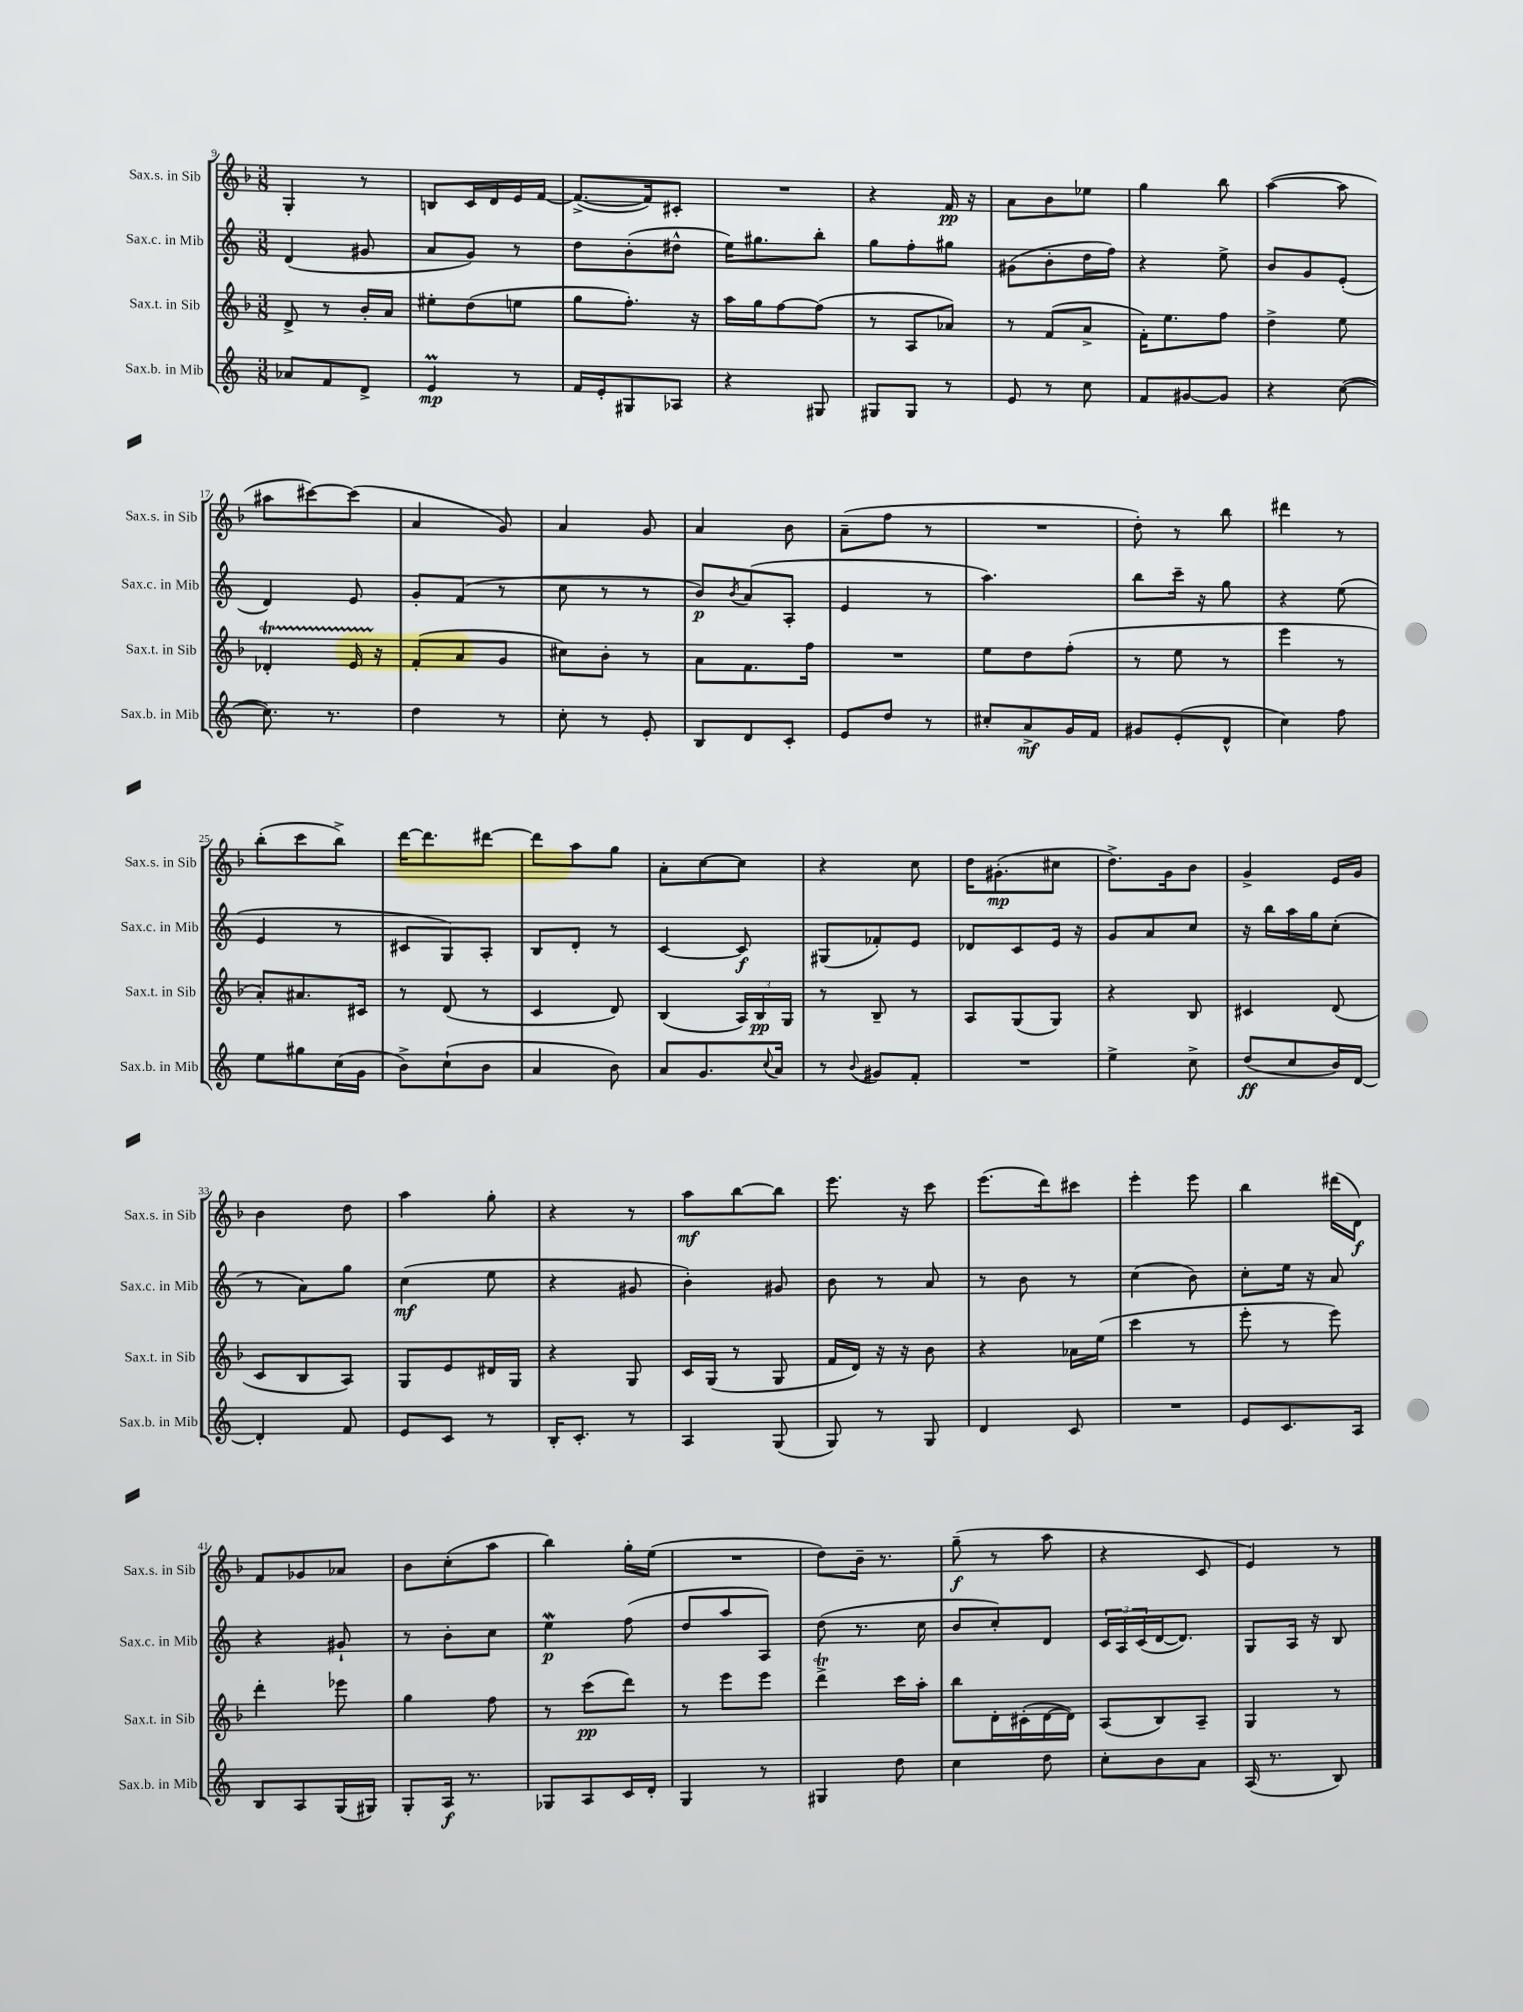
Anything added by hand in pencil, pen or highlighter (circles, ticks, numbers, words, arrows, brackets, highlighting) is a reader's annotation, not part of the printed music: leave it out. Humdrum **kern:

**kern	**kern	**kern	**kern
*staff4	*staff3	*staff2	*staff1
*clefG2	*clefG2	*clefG2	*clefG2
*k[]	*k[b-]	*k[]	*k[b-]
*M3/8	*M3/8	*M3/8	*M3/8
8a-	8d^	(4d	4G'
8f	8r	.	.
8d^	16b-'	8g#	8r
.	16a	.	.
=	=	=	=
4e	8ee#'	8a	8B
.	(8dd	8g)	16c
.	.	.	16d
8r	8ee	8r	16e
.	.	.	[16f
=	=	=	=
16f	8gg	8dd	(8.f^_
16e'	.	.	.
8G#	8.ff')	(8b'	.
.	.	.	16f])
8A-	.	8dd#^^	8c#'
.	16r	.	.
=	=	=	=
4r	16aa	16ee)	4.r
.	16gg	8.gg#	.
.	[8ff	.	.
8G#	(8ff]	8bb'	.
=	=	=	=
8G#	8r	8gg	4r
8G#	8A	8ff'	.
8r	8a-)	8gg#	16f
.	.	.	16r
=	=	=	=
8e	8r	(8g#	8a
8r	(8f	8b'	8b-
8cc	8a^	16dd	8ee-
.	.	16ff)	.
=	=	=	=
8f	16f')	4r	4gg
.	8.ee	.	.
[8g#	.	.	.
8g#]	8ff	8ee^	8bb-
=	=	=	=
4r	4dd^	8b	([4aa
.	.	8g	.
([8cc	8ee	(8e'	8aa]
=	=	=	=
8.cc])	4d-'	4d)	8aa#
.	.	.	[8ccc#)
8.r	.	.	.
.	16e	8e	(8ccc#]
.	16r	.	.
=	=	=	=
4dd	(8f'	8g'	4a
.	8a	(8f	.
8r	8g	8r	8g)
=	=	=	=
8cc'	8cc#)	8cc	4a
8r	8b-'	8r	.
8e'	8r	8r	8g
=	=	=	=
8B	8a	8b)	4a
.	.	8qb	.
8d	8.f	(8a	.
8c'	.	8A'	8b-
.	16ff	.	.
=	=	=	=
8e	4.r	4e	(8a~
8dd	.	.	8ff
8r	.	8r	8r
=	=	=	=
8cc#'	8ee	4.aa)	4.r
8a^	8dd	.	.
16g	(8ff'	.	.
16f	.	.	.
=	=	=	=
8g#	8r	8bb	8dd')
(8e'	8ee	16ccc~	8r
.	.	16r	.
8d^^	8r	8gg	8bb-
=	=	=	=
4cc)	4eee	4r	4ddd#
8ff	8r	(8ee	8r
=	=	=	=
8ee	8a')	4e	(8bb-'
8gg#	8.a#	.	8ccc
(16cc	.	8r	8bb-^)
16g	16c#	.	.
=	=	=	=
8b^)	8r	8c#	[16ddd
.	.	.	8.ddd]
(8cc`	(8d	8G)	.
8b	8r	8A'	[8ddd#
=	=	=	=
4a	4c	8B	8ddd#]
.	.	8d'	8aa
8b)	8d)	8r	8gg
=	=	=	=
8a	(4B-	[4c	8a'
8.g	.	.	[8cc
.	24A)	8c]	8cc]
.	24B-	.	.
8qqcc	.	.	.
16a	.	.	.
.	24G	.	.
=	=	=	=
8r	8r	(8G#	4r
8qqb	.	.	.
8g#	8B-~	8f-')	.
8f'	8r	8e	8cc
=	=	=	=
4.r	8A	8d-	16dd
.	.	.	(8.g#'
.	(8G	8c	.
.	8G)	16e	8cc#
.	.	16r	.
=	=	=	=
4ee^	4r	8g	8.dd^)
.	.	8a	.
.	.	.	16g
8cc^	8B-	8cc	8b-
=	=	=	=
(8dd	4c#	16r	4g^
.	.	16bb	.
8cc	.	16aa	.
.	.	16gg	.
16b)	(8d	(8cc'	16e
[16d	.	.	16g
=	=	=	=
4d']	8c	8r	4b-
.	8B-	8a)	.
8f	8A)	8gg	8dd
=	=	=	=
8e	8G	(4cc	4aa
8c	8e	.	.
8r	16d#	8ee	8gg'
.	16G	.	.
=	=	=	=
16B'	4r	4r	4r
8.c'	.	.	.
8r	8G	8g#	8r
=	=	=	=
4A	16c	4b')	8aa
.	(16G	.	.
.	8r	.	[8bb-
(8G	8G	8g#	8bb-]
=	=	=	=
8G)	16f	8b	8.eee
.	16d)	.	.
8r	16r	8r	.
.	16r	.	16r
8G	8b-	8a	8ccc
=	=	=	=
4d	4r	8r	(8.eee
.	.	8b	.
.	.	.	16ddd)
8c	16a-	8r	8ccc#
.	(16ee	.	.
=	=	=	=
4.r	4ccc	(4cc	4eee'
.	8r	8b)	8eee
=	=	=	=
8e	8eee'	8cc'	4bb-
8.c	8r	16ee	.
.	.	16r	.
.	8eee)	8a	(16ddd#
16A	.	.	16d)
=	=	=	=
8B	4ddd'	4r	8f
8A	.	.	8g-
(16G	8eee-	8g#`	8a-
16G#)	.	.	.
=	=	=	=
8G'	4gg	8r	8b-
16A	.	8b'	(8cc'
8.r	.	.	.
.	8ff	8cc	8aa
=	=	=	=
8G-	8r	4ee	4bb-)
8A	(8ccc	.	.
16c	8ddd)	(8ff	16gg'
16d'	.	.	(16ee
=	=	=	=
4G	8r	8dd	4.r
.	8eee	8aa	.
8r	8eee	8A)	.
=	=	=	=
4G#	4ddd^	(8dd	8dd)
.	.	8.r	16b-~
.	.	.	8.r
8dd	16ccc	.	.
.	16aa'	16cc	.
=	=	=	=
4cc	8bb-	8b	(8gg~
.	16d'	8cc')	8r
.	(16c#'	.	.
8dd	[16d	8d	8aa
.	16d])	.	.
=	=	=	=
8cc'	(8A	24c	4r
.	.	24A	.
.	.	(24c	.
8b	8B-)	[16d	.
.	.	8.d])	.
8a	8A~	.	8c
=	=	=	=
(16A	4G	8G	4e)
8.r	.	.	.
.	.	16A	.
.	.	16r	.
8B)	8r	8B	8r
==	==	==	==
*-	*-	*-	*-
